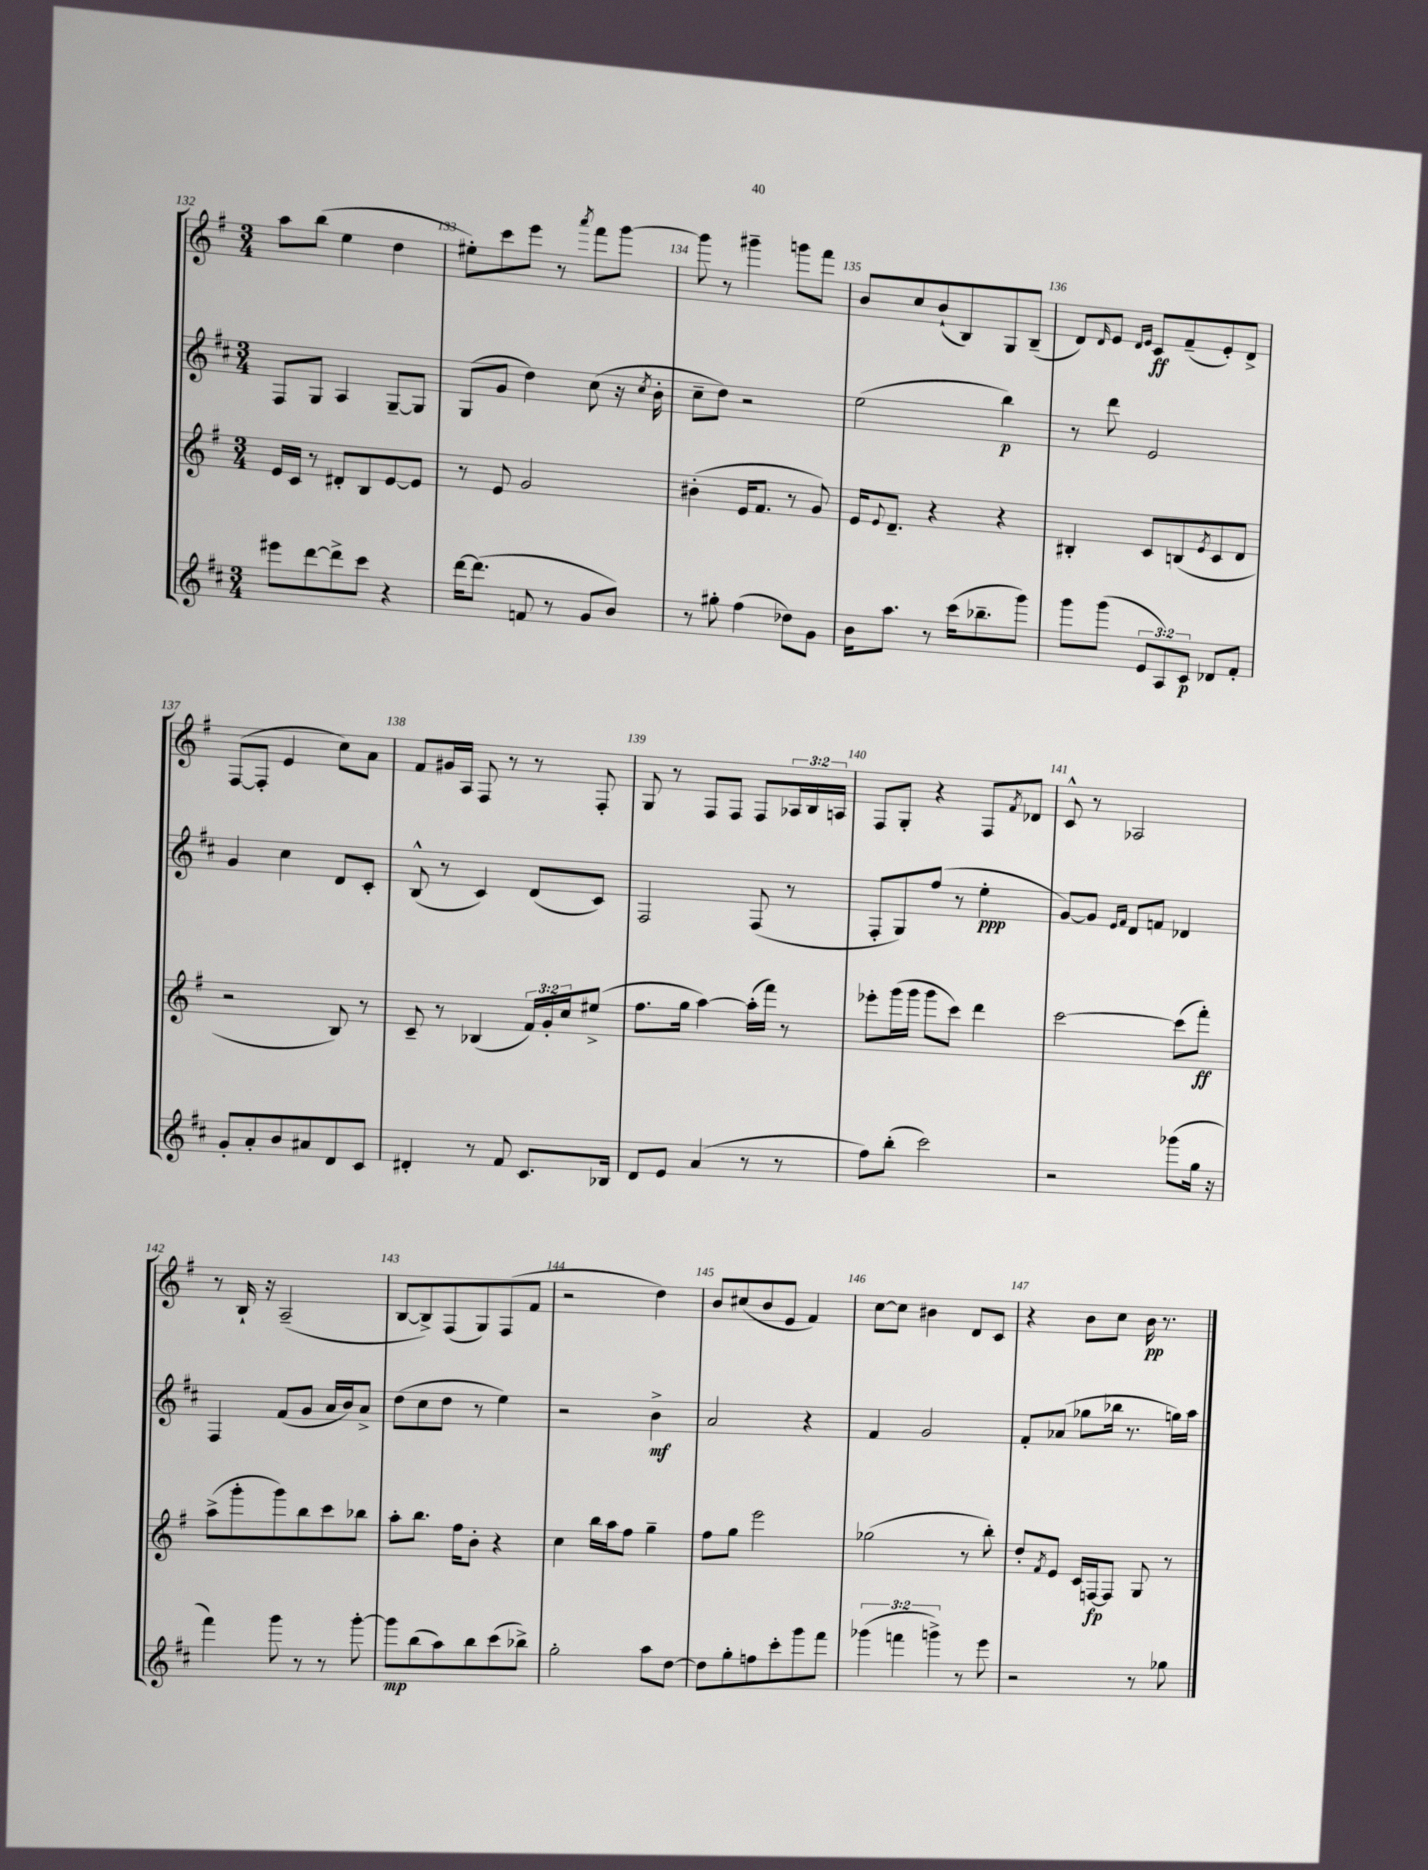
<<
\new StaffGroup <<
\new Staff = "s0" {
    \clef treble \key g \major \numericTimeSignature \time 3/4 \override Staff.TupletNumber.text = #tuplet-number::calc-fraction-text
    a''8 b''8( e''4 d''4 |
    eis''8-.) c'''8 e'''8 r8 \acciaccatura { a'''8 } fis'''8 g'''8~ |
    g'''8 r8 gis'''4-- g'''8 fis'''8 |
    b'8 c''8 b'8-!( b8) g8 b8--( |
    d'8) \grace { d'16 } e'8 \grace { d'16 e'16 } c'8\ff fis'8--( e'8-.) d'8-> |
    fis8~( fis8-. e'4 c''8) a'8 |
    fis'8 gis'16 a16 fis8 r8 r8 fis8-. |
    g8 r8 fis8 fis8 fis8 \tuplet 3/2 { aes16 b16 a16 } |
    fis8 g8-. r4 fis8 \acciaccatura { fis'8 } des'8 |
    c'8-^ r8 aes2 |
    r8 b16-! r16 a2--( |
    b8~ b8->) fis8( g8) fis8( fis'8 |
    r2 d''4) |
    b'8 cis''8( b'8 e'8 fis'4) |
    c''8~ c''8 bis'4 d'8 c'8 |
    r4 b'8 c''8 b'16\pp r8. \bar "|." |
}
\new Staff = "s1" {
    \clef treble \key d \major \numericTimeSignature \time 3/4
    fis8 g8 a4 g8~-- g8 |
    g8( g'8 d''4) cis''8( r16 \acciaccatura { cis''8 } b'16-. |
    cis''8-- d''8) r2 |
    e''2( b''4\p) |
    r8 d'''8 e'2 |
    g'4 cis''4 d'8 cis'8-. |
    b8-^( r8 cis'4) d'8( cis'8) |
    fis2 fis8( r8 |
    fis8-. g8) fis''8( r8 e''4-.\ppp |
    g'8~) g'8 \grace { e'16 fis'16 } d'8 f'8 des'4 |
    fis4 fis'8( g'8 a'16 b'16) a'8-> |
    d''8( cis''8 d''8 r8 e''4) |
    r2 b'4->\mf |
    a'2 r4 |
    fis'4 g'2 |
    fis'8-. aes'8( ges''8 bes''16 r8. g''16) a''16 \bar "|." |
}
\new Staff = "s2" {
    \clef treble \key g \major \numericTimeSignature \time 3/4 \override Staff.TupletNumber.text = #tuplet-number::calc-fraction-text
    e'16 c'16 r8 dis'8-. b8 e'8~ e'8 |
    r8 e'8 g'2 |
    bis'4-.( e'16 fis'8. r8 g'8) |
    e'16 \appoggiatura { e'8 } d'8.-- r4 r4 |
    bis4-. c'8 b8( \acciaccatura { e'8 } c'8 d'8 |
    r2 b8) r8 |
    c'8-- r8 bes4( \tuplet 3/2 { fis'16) g'16-. c''16 } eis''8->( |
    fis''8. g''16 a''4~) a''16-.( fis'''16) r8 |
    ees'''8-. g'''16( g'''16 g'''8 c'''8) d'''4 |
    c'''2~ c'''8( fis'''8-.\ff) |
    a''8->( g'''8-. g'''8) b''8 c'''8 bes''8 |
    a''8-. b''8. fis''16 b'8-. r4 |
    c''4 b''16 a''16 fis''8 g''4-- |
    fis''8 g''8 e'''2 |
    ges''2( r8 b''8-.) |
    d''8-. \acciaccatura { fis'8 } e'8 c'16 f16~\fp f8 g8 r8 \bar "|." |
}
\new Staff = "s3" {
    \clef treble \key d \major \numericTimeSignature \time 3/4 \override Staff.TupletNumber.text = #tuplet-number::calc-fraction-text
    eis'''8 d'''8~ d'''8-> cis'''8 r4 |
    d'''16~ d'''8.( f'8 r8 g'8 b'8) |
    r8 gis''8-. fis''4( des''8) g'8 |
    b'16 a''8. r8 cis'''16( bes''8.-- g'''8) |
    g'''8 g'''8( \tuplet 3/2 { e'8 a8) cis'8\p } des'8 fis'8-. |
    g'8-. a'8-. b'8 ais'8 d'8 cis'8 |
    dis'4-. r8 fis'8 cis'8. bes16 |
    d'8 e'8 a'4( r8 r8 |
    fis''8) b''8-.( cis'''2) |
    r2 ges'''8( g''16 r16 |
    fis'''4) g'''8 r8 r8 g'''8~-. |
    g'''8\mp b''8( a''8) b''8 cis'''8( bes''8->) |
    g''2-. a''8 d''8~ |
    d''8 g''8-. f''8 cis'''8-. g'''8 fis'''8 |
    \tuplet 3/2 { ges'''4( f'''4 g'''4->) } r8 e'''8 |
    r2 r8 ges''8 \bar "|." |
}
>>
>>
\layout { \context { \Score currentBarNumber = #132 \override BarNumber.break-visibility = ##(#f #t #t) barNumberVisibility = #all-bar-numbers-visible } }
